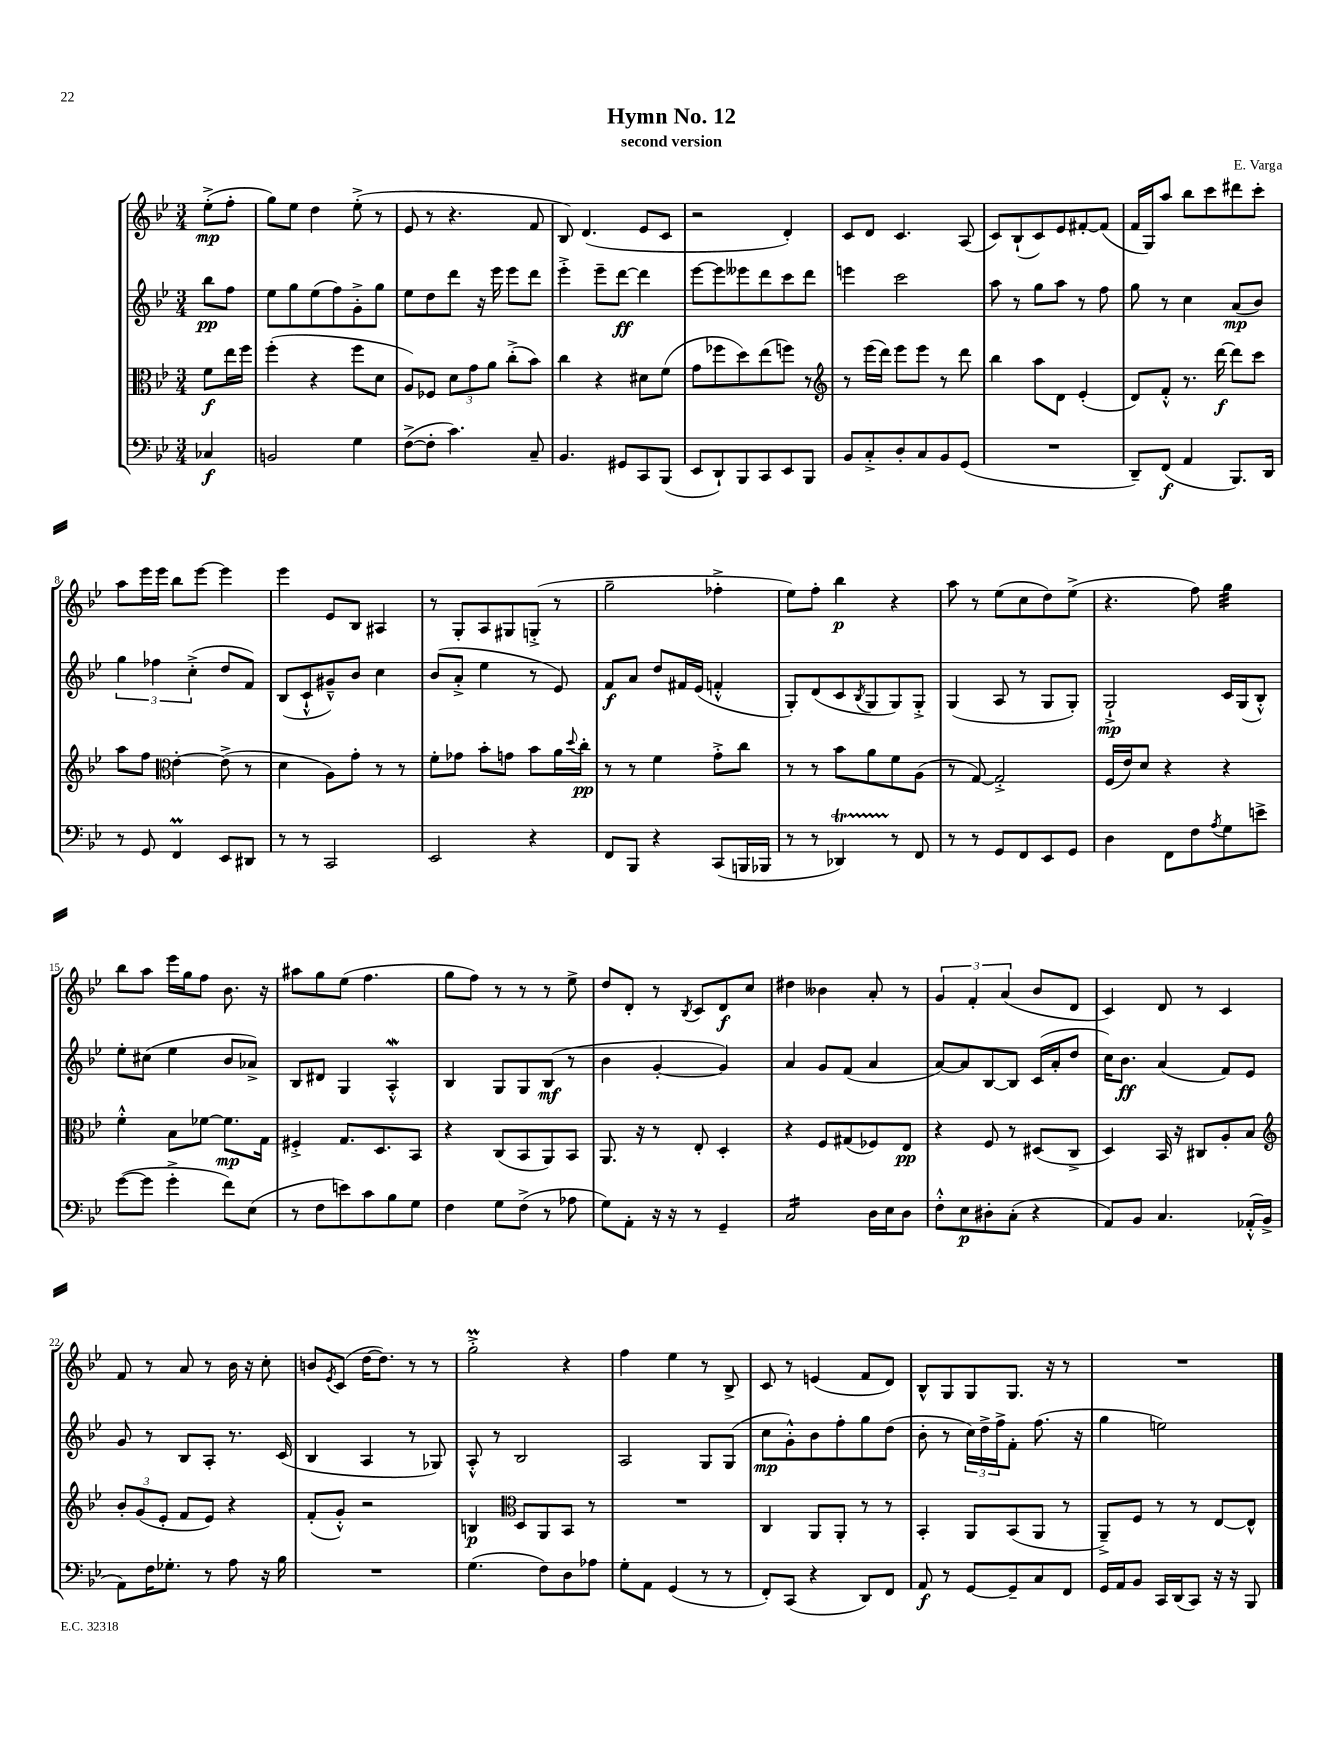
\header { title = "Hymn No. 12" composer = "E. Varga" subtitle = "second version" }
<<
\new StaffGroup <<
\new Staff = "s0" {
    \clef treble \key bes \major \numericTimeSignature \time 3/4 \partial 4
    ees''8-.->\mp( f''8-. |
    g''8) ees''8 d''4 ees''8-.->( r8 |
    ees'8 r8 r4. f'8 |
    bes8) d'4.( ees'8 c'8 |
    r2 d'4-.) |
    c'8 d'8 c'4. a8( |
    c'8) bes8-!( c'8) ees'8 fis'8~-. fis'8( |
    f'16 g16) a''8 bes''8 c'''8 dis'''8 c'''8-. |
    a''8 ees'''16 ees'''16 bes''8 ees'''8~ ees'''4 |
    ees'''4 ees'8 bes8 ais4 |
    r8 g8-. a8 gis8 g8-.->( r8 |
    g''2-- fes''4-.-> |
    ees''8) f''8-. bes''4\p r4 |
    a''8 r8 ees''8( c''8 d''8) ees''8->( |
    r4. f''8) g''4:32 |
    bes''8 a''8 ees'''16 g''16 f''8 bes'8. r16 |
    ais''8 g''8 ees''8( f''4. |
    g''8 f''8) r8 r8 r8 ees''8-> |
    d''8 d'8-. r8 \acciaccatura { bes8 } c'8 d'8\f c''8 |
    dis''4 beses'4 a'8-. r8 |
    \tuplet 3/2 { g'4 f'4-. a'4( } bes'8 d'8 |
    c'4) d'8 r8 c'4 |
    f'8 r8 a'8 r8 bes'16 r16 c''8-. |
    b'8 \acciaccatura { ees'8 } c'8( d''16~ d''8.) r8 r8 |
    g''2-.->\prall r4 |
    f''4 ees''4 r8 bes8-> |
    c'8 r8 e'4( f'8 d'8) |
    bes8-^ g8 g8 g8. r16 r8 |
    R2. \bar "|." |
}
\new Staff = "s1" {
    \clef treble \key bes \major \numericTimeSignature \time 3/4 \partial 4
    bes''8\pp f''8 |
    ees''8 g''8 ees''8( f''8) g'8-.-> g''8 |
    ees''8 d''8 d'''8 r16 ees'''16 ees'''8 d'''8 |
    ees'''4-.-> ees'''8-- d'''8~\ff d'''4 |
    ees'''8~ ees'''8 eeses'''8 d'''8 c'''8 d'''8 |
    e'''4 c'''2 |
    a''8 r8 g''8 a''8 r8 f''8 |
    g''8 r8 c''4 a'8\mp( bes'8) |
    \tuplet 3/2 { g''4 fes''4 c''4-.->( } d''8 f'8) |
    bes8( c'8-!-^ gis'8---^) bes'8 c''4 |
    bes'8( a'8-.-> ees''4 r8 ees'8) |
    f'8\f a'8 d''8 fis'16 ees'16( f'4-.-^ |
    g8-.) d'8( c'8 \acciaccatura { bes8 } g8 g8) g8-.-> |
    g4( a8 r8 g8 g8-.) |
    g2-!->\mp c'16 g16( bes8-.-^) |
    ees''8-. cis''8( ees''4 bes'8 aes'8->) |
    bes8 dis'8 g4 a4-.-^\mordent |
    bes4 g8 g8 bes8\mf( r8 |
    bes'4 g'4~-. g'4) |
    a'4 g'8 f'8( a'4 |
    a'8~) a'8 bes8~ bes8 c'16( a'16-. d''8 |
    c''16) bes'8.\ff a'4( f'8) ees'8 |
    g'8 r8 bes8 a8-. r8. c'16( |
    bes4 a4 r8 ges8) |
    a8-.-^ r8 bes2 |
    a2 g8 g8( |
    c''8\mp g'8-.-^) bes'8 f''8-. g''8 d''8( |
    bes'8-. r8 \tuplet 3/2 { c''16) d''16-> f''16-> } f'8-. f''8.( r16 |
    g''4 e''2) \bar "|." |
}
\new Staff = "s2" {
    \clef alto \key bes \major \numericTimeSignature \time 3/4 \partial 4
    f'8\f ees''16 f''16 |
    f''4-.( r4 f''8 d'8 |
    a8) fes8 \tuplet 3/2 { d'8 g'8 a'8 } c''8-.->( bes'8) |
    c''4 r4 dis'8 f'8( |
    g'8 fes''8 d''8) ees''8( f''8) r8 |
    \clef treble r8 ees'''16( d'''16) ees'''8 ees'''8 r8 d'''8 |
    bes''4 a''8 d'8 ees'4-.( |
    d'8) f'8-.-^ r8. d'''16~\f d'''8 c'''8 |
    a''8 f''8 \clef alto ees'4~-. ees'8->( r8 |
    d'4 a8) g'8-. r8 r8 |
    f'8-. ges'8 bes'8-. g'8 bes'8 a'16 \appoggiatura { d''8 } c''16-.\pp |
    r8 r8 f'4 g'8-.-> c''8 |
    r8 r8 bes'8 a'8 f'8 a8( |
    r8 g8~) g2-.-> |
    f16( ees'16) d'8 r4 r4 |
    f'4-.-^ bes8 fes'8~ fes'8.\mp g16 |
    fis4-.-> g8. d8. bes,8 |
    r4 c8( bes,8 a,8) bes,8 |
    a,8. r16 r8 ees8-. d4-. |
    r4 f8 gis8( fes8) ees8\pp |
    r4 f8 r8 dis8( c8-> |
    d4) bes,16 r16 cis8 a8-. bes8 |
    \clef treble \tuplet 3/2 { bes'8-. g'8( ees'8-. } f'8 ees'8) r4 |
    f'8-.( g'8-.-^) r2 |
    b4\p \clef alto d8 a,8 bes,8 r8 |
    R2. |
    c4 a,8 a,8-. r8 r8 |
    bes,4-. a,8 bes,8( a,8 r8 |
    a,8--->) f8 r8 r8 ees8~ ees8-^ \bar "|." |
}
\new Staff = "s3" {
    \clef bass \key bes \major \numericTimeSignature \time 3/4 \partial 4
    ces4\f |
    b,2 g4 |
    f8~->( f8-. c'4.) c8-- |
    bes,4. gis,8 c,8 bes,,8( |
    ees,8 d,8-!) bes,,8 c,8 ees,8 bes,,8 |
    bes,8 c8-.-> d8-. c8 bes,8 g,8( |
    R2. |
    d,8--) f,8\f( a,4 bes,,8.) d,16 |
    r8 g,8 f,4\prall ees,8 dis,8 |
    r8 r8 c,2 |
    ees,2 r4 |
    f,8 bes,,8 r4 c,8( b,,16 bes,,16 |
    r8 r8 des,4\startTrillSpan) r8\stopTrillSpan f,8 |
    r8 r8 g,8 f,8 ees,8 g,8 |
    d4 f,8 f8 \acciaccatura { a8 } g8 e'8-> |
    g'8~( g'8 g'4-.-> f'8) ees8( |
    r8 f8 e'8) c'8 bes8 g8 |
    f4 g8 f8->( r8 aes8 |
    g8) a,8-. r16 r16 r8 g,4-- |
    c2:16 d16 ees16 d8 |
    f8-.-^ ees8\p dis8-. c8-.( r4 |
    a,8) bes,8 c4. aes,16-.-^( bes,16-> |
    a,8) f16 ges8.-. r8 a8 r16 bes16 |
    R2. |
    g4.( f8) d8 aes8 |
    g8-. a,8 g,4( r8 r8 |
    f,8-.) c,8( r4 d,8) f,8 |
    a,8\f r8 g,8~ g,8-- c8 f,8 |
    g,16 a,16 bes,8 c,16 d,16( c,8) r16 r16 bes,,8 \bar "|." |
}
>>
>>
